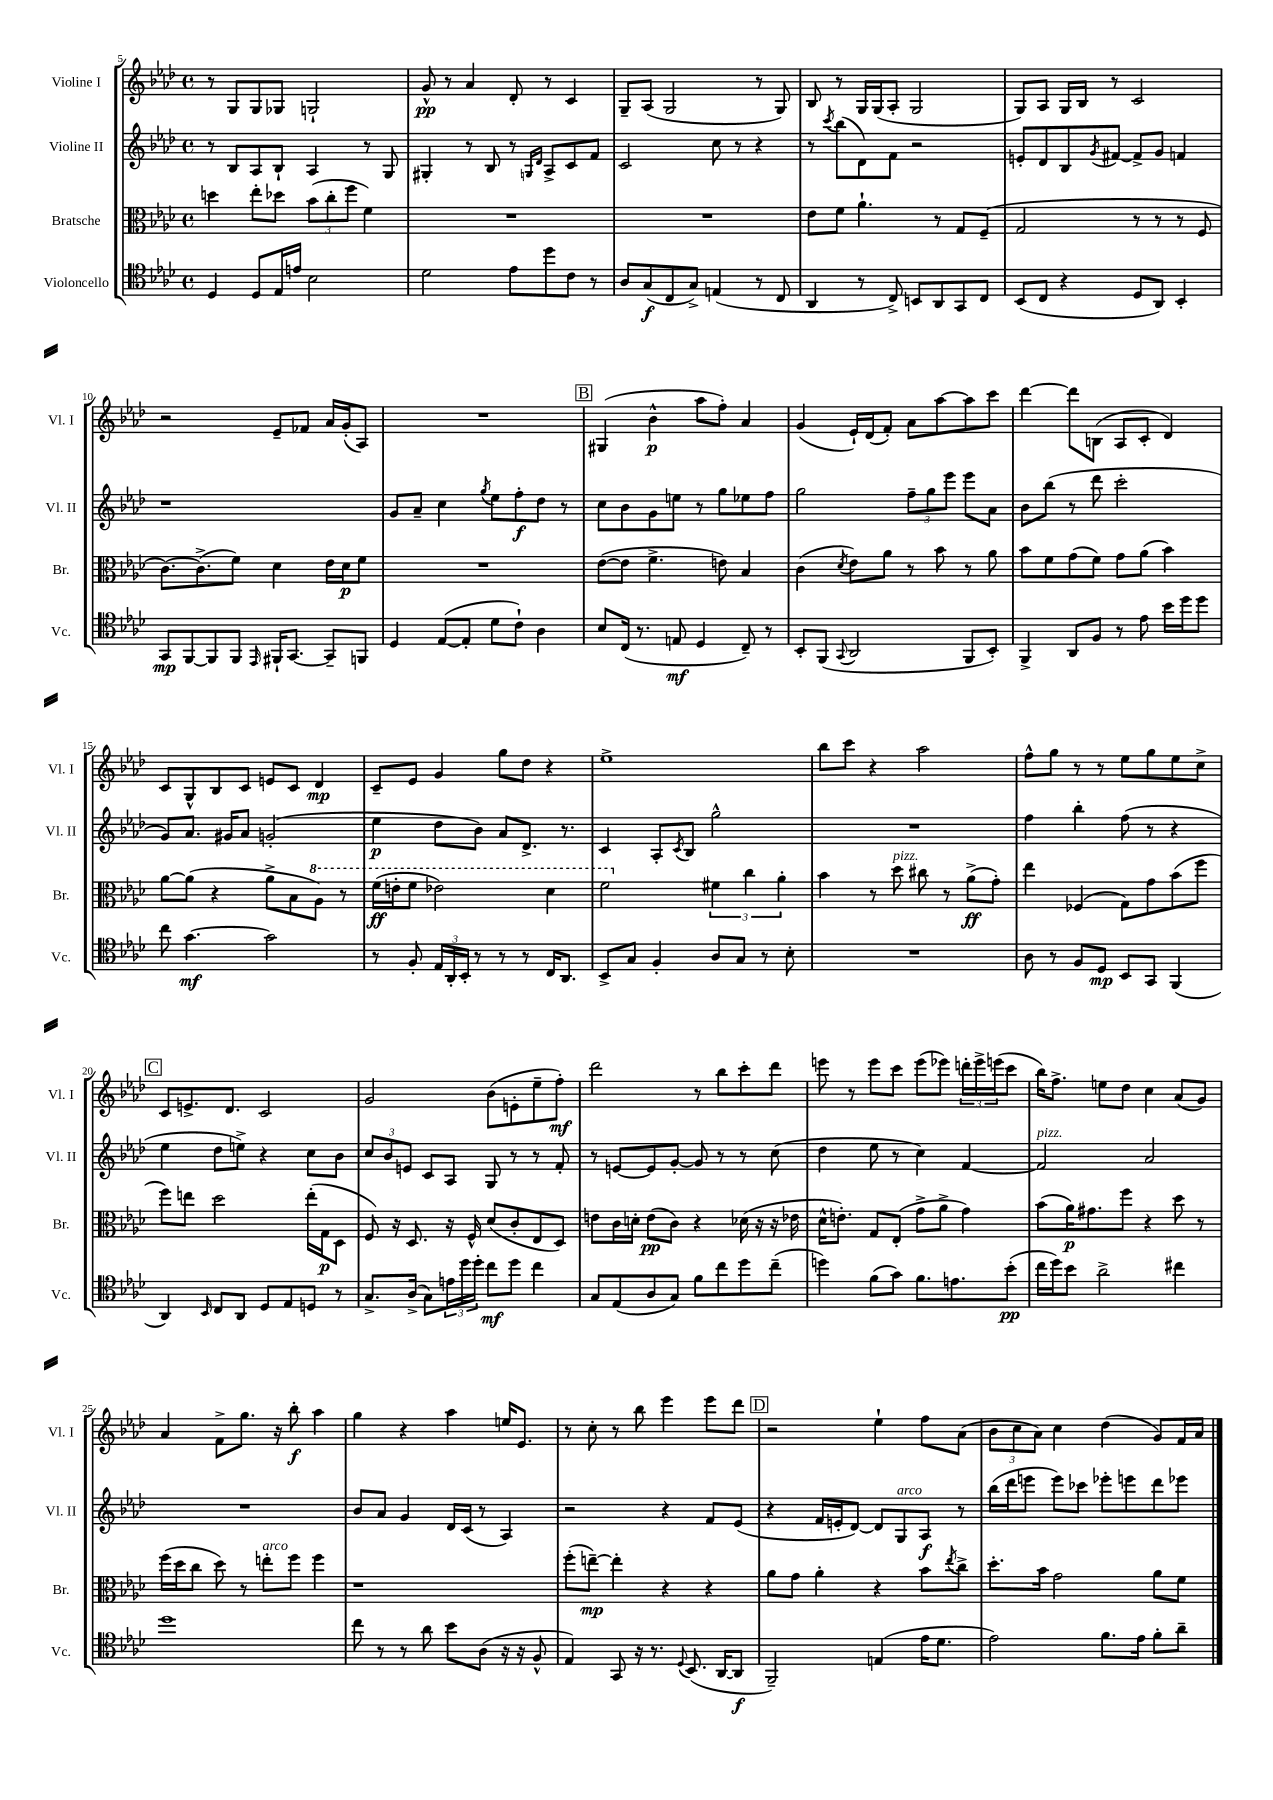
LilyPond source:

<<
\new StaffGroup <<
\new Staff = "s0" \with { instrumentName = "Violine I" shortInstrumentName = "Vl. I" } {
    \clef treble \key aes \major \defaultTimeSignature \time 4/4
    r8 g8 g8 ges8 g2-! |
    g'8-^\pp r8 aes'4 des'8-. r8 c'4 |
    g8-- aes8( g2 r8 g8) |
    bes8 r8 g16 g16( aes8-. g2 |
    g8) aes8 g16 bes16 r8 c'2 |
    r2 ees'8-- fes'8 aes'16 g'16-.( aes8) |
    R1 |
    \mark \markup { \box "B" } gis4( bes'4-^\p aes''8 f''8-.) aes'4 |
    g'4( ees'16-!) des'16( f'8-.) aes'8 aes''8~ aes''8 c'''8 |
    des'''4~ des'''8 b8( aes8 c'8-. des'4) |
    c'8 g8-^ bes8 c'8 e'8 c'8 des'4\mp |
    c'8-- ees'8 g'4 g''8 des''8 r4 |
    ees''1-> |
    bes''8 c'''8 r4 aes''2 |
    f''8-^ g''8 r8 r8 ees''8 g''8 ees''8 c''8-> |
    \mark \markup { \box "C" } c'8 e'8.-> des'8. c'2 |
    g'2 bes'8( e'8-. ees''8-- f''8-.\mf) |
    des'''2 r8 bes''8 c'''8-. des'''8 |
    e'''8 r8 e'''8 c'''8 e'''8( ees'''8) \tuplet 3/2 { d'''16-. ees'''16-> e'''16( } c'''8 |
    bes''16) f''8.-> e''8 des''8 c''4 aes'8( g'8) |
    aes'4 f'8-> g''8. r16 bes''8-.\f aes''4 |
    g''4 r4 aes''4 e''16 ees'8. |
    r8 c''8-. r8 bes''8 ees'''4 ees'''8 des'''8 |
    \mark \markup { \box "D" } r2 ees''4-! f''8 aes'8( |
    \tuplet 3/2 { bes'8 c''8 aes'8) } c''4 des''4( g'8) f'16 aes'16 \bar "|." |
}
\new Staff = "s1" \with { instrumentName = "Violine II" shortInstrumentName = "Vl. II" } {
    \clef treble \key aes \major \defaultTimeSignature \time 4/4
    r8 bes8 aes8 bes8-! aes4 r8 g8 |
    gis4-. r8 bes8 r8 \grace { g16 des'16 } aes8-> c'8 f'8 |
    c'2 c''8 r8 r4 |
    r8 \acciaccatura { c'''8 } bes''8( des'8) f'8 r2 |
    e'8-. des'8 bes8 \acciaccatura { g'8 } fis'8~ fis'8-> g'8 f'4 |
    r1 |
    g'8 aes'8-- c''4 \acciaccatura { g''8 } ees''8 f''8-.\f des''8 r8 |
    \mark \markup { \box "B" } c''8 bes'8 g'8 e''8 r8 g''8 ees''8 f''8 |
    g''2 \tuplet 3/2 { f''8-- g''8 ees'''8 } ees'''8 aes'8 |
    bes'8 bes''8( r8 des'''8 c'''2-. |
    g'8) aes'8. gis'16 aes'8 g'2-.( |
    ees''4\p des''8 bes'8) aes'8 des'8.-> r8. |
    c'4 aes8-. \acciaccatura { c'8 } bes8 g''2-^ |
    R1 |
    f''4 bes''4-. f''8( r8 r4 |
    \mark \markup { \box "C" } ees''4 des''8 e''8->) r4 c''8 bes'8 |
    \tuplet 3/2 { c''8 bes'8 e'8 } c'8 aes8 g8 r8 r8 f'8-. |
    r8 e'8~ e'8 g'8~-. g'8 r8 r8 c''8( |
    des''4 ees''8 r8 c''4) f'4~ |
    f'2^\markup { \italic "pizz." } aes'2 |
    R1 |
    bes'8 aes'8 g'4 des'16 c'16( r8 aes4) |
    r2 r4 f'8 ees'8( |
    \mark \markup { \box "D" } r4 f'16 e'16-. des'8~) des'8 g8^\markup { \italic "arco" } aes8\f r8 |
    bes''16( des'''16 e'''8 e'''8) ces'''8 ees'''8-. e'''8 des'''8 ees'''8 \bar "|." |
}
\new Staff = "s2" \with { instrumentName = "Bratsche" shortInstrumentName = "Br." } {
    \clef alto \key aes \major \defaultTimeSignature \time 4/4
    d''4 ees''8-. des''8 \tuplet 3/2 { bes'8( c''8-. f''8 } f'4) |
    R1 |
    R1 |
    ees'8 f'8 aes'4.-! r8 g8 f8--( |
    g2 r8 r8 r8 f8 |
    c'8.~) c'8.->( f'8) des'4 ees'16 des'16\p f'8 |
    R1 |
    \mark \markup { \box "B" } ees'8~( ees'8 f'4.-> e'8) bes4 |
    c'4( \acciaccatura { des'8 } ees'8) aes'8 r8 bes'8 r8 aes'8 |
    bes'8 f'8 g'8( f'8) g'8 aes'8( bes'4) |
    aes'8~ aes'8( r4 aes'8-> bes8 \ottava #1 aes'8) r8 |
    f''16\ff( e''16-. f''8 ees''2) des''4 |
    f''2 \ottava #0 \tuplet 3/2 { fis'4 c''4 aes'4-. } |
    bes'4 r8 des''8^\markup { \italic "pizz." } cis''8 r8 aes'8->\ff( g'8-.) |
    ees''4 fes4( g8) g'8 bes'8( f''8 |
    \mark \markup { \box "C" } f''8) e''8 des''2 e''16-.( g16\p des8 |
    f8) r16 des8. r16 f16-^ des'8( c'8-. ees8 des8) |
    e'8 c'16 d'16-. e'8\pp( c'8) r4 des'16( r16 r16 ees'16 |
    des'16-^ e'8.-.) g8 ees8-.( g'8-> aes'8-> g'4) |
    bes'8( aes'16\p) gis'8. f''8 r4 des''8 r8 |
    f''16( des''16 c''8 des''8) r8 e''8-.^\markup { \italic "arco" } f''8 f''4 |
    r1 |
    f''8-.( e''8~--\mp) e''4-. r4 r4 |
    \mark \markup { \box "D" } aes'8 g'8 aes'4-. r4 bes'8 \acciaccatura { ees''8 } c''8-> |
    des''8.-. bes'16 g'2 aes'8 f'8 \bar "|." |
}
\new Staff = "s3" \with { instrumentName = "Violoncello" shortInstrumentName = "Vc." } {
    \clef tenor \key aes \major \defaultTimeSignature \time 4/4
    des4 des8 ees16 e'16 bes2 |
    des'2 ees'8 des''8 c'8 r8 |
    aes8 g8\f( c8 g8->) e4( r8 c8 |
    aes,4 r8 c8->) b,8 aes,8 g,8 c8 |
    bes,8( c8 r4 des8 aes,8) bes,4-. |
    g,8\mp f,8~ f,8 f,8 \grace { ees,16 } fis,16-! g,8.~ g,8-- f,8 |
    des4 ees8~( ees8-. des'8 c'8-!) aes4 |
    \mark \markup { \box "B" } bes8 c16( r8. e8\mf des4 c8--) r8 |
    bes,8-. f,8( \appoggiatura { g,8 } aes,2 f,8 bes,8-.) |
    f,4-> aes,8 f8 r8 ees'8 bes'16 des''16 des''8 |
    c''8 g'4.~\mf g'2 |
    r8 f8-. \tuplet 3/2 { ees16 aes,16-. bes,16-. } r8 r8 r8 c16 aes,8. |
    bes,8-> g8 f4-. aes8 g8 r8 bes8-. |
    R1 |
    aes8 r8 f8 des8\mp bes,8 g,8 f,4( |
    \mark \markup { \box "C" } aes,4) \grace { bes,16 } c8 aes,8 des8 ees8 d8 r8 |
    g8.-> aes16->( g8) \tuplet 3/2 { e'16 des''16 des''16-. } c''8\mf des''8 c''4 |
    g8 ees8( aes8 g8) f'8 c''8 des''8 c''8--( |
    d''4) f'8( g'8) f'8. e'8. bes'8-.\pp( |
    c''16 des''16) bes'8 aes'2-> cis''4 |
    des''1 |
    c''8 r8 r8 aes'8 bes'8 aes8( r16 r16 f8-^ |
    ees4) g,8 r16 r8. \appoggiatura { des8 } bes,8.( aes,16~ aes,8\f |
    \mark \markup { \box "D" } f,2--) e4( ees'16 des'8. |
    ees'2) f'8. ees'16 f'8-. aes'8-- \bar "|." |
}
>>
>>
\layout { \context { \Score currentBarNumber = #5 } }
